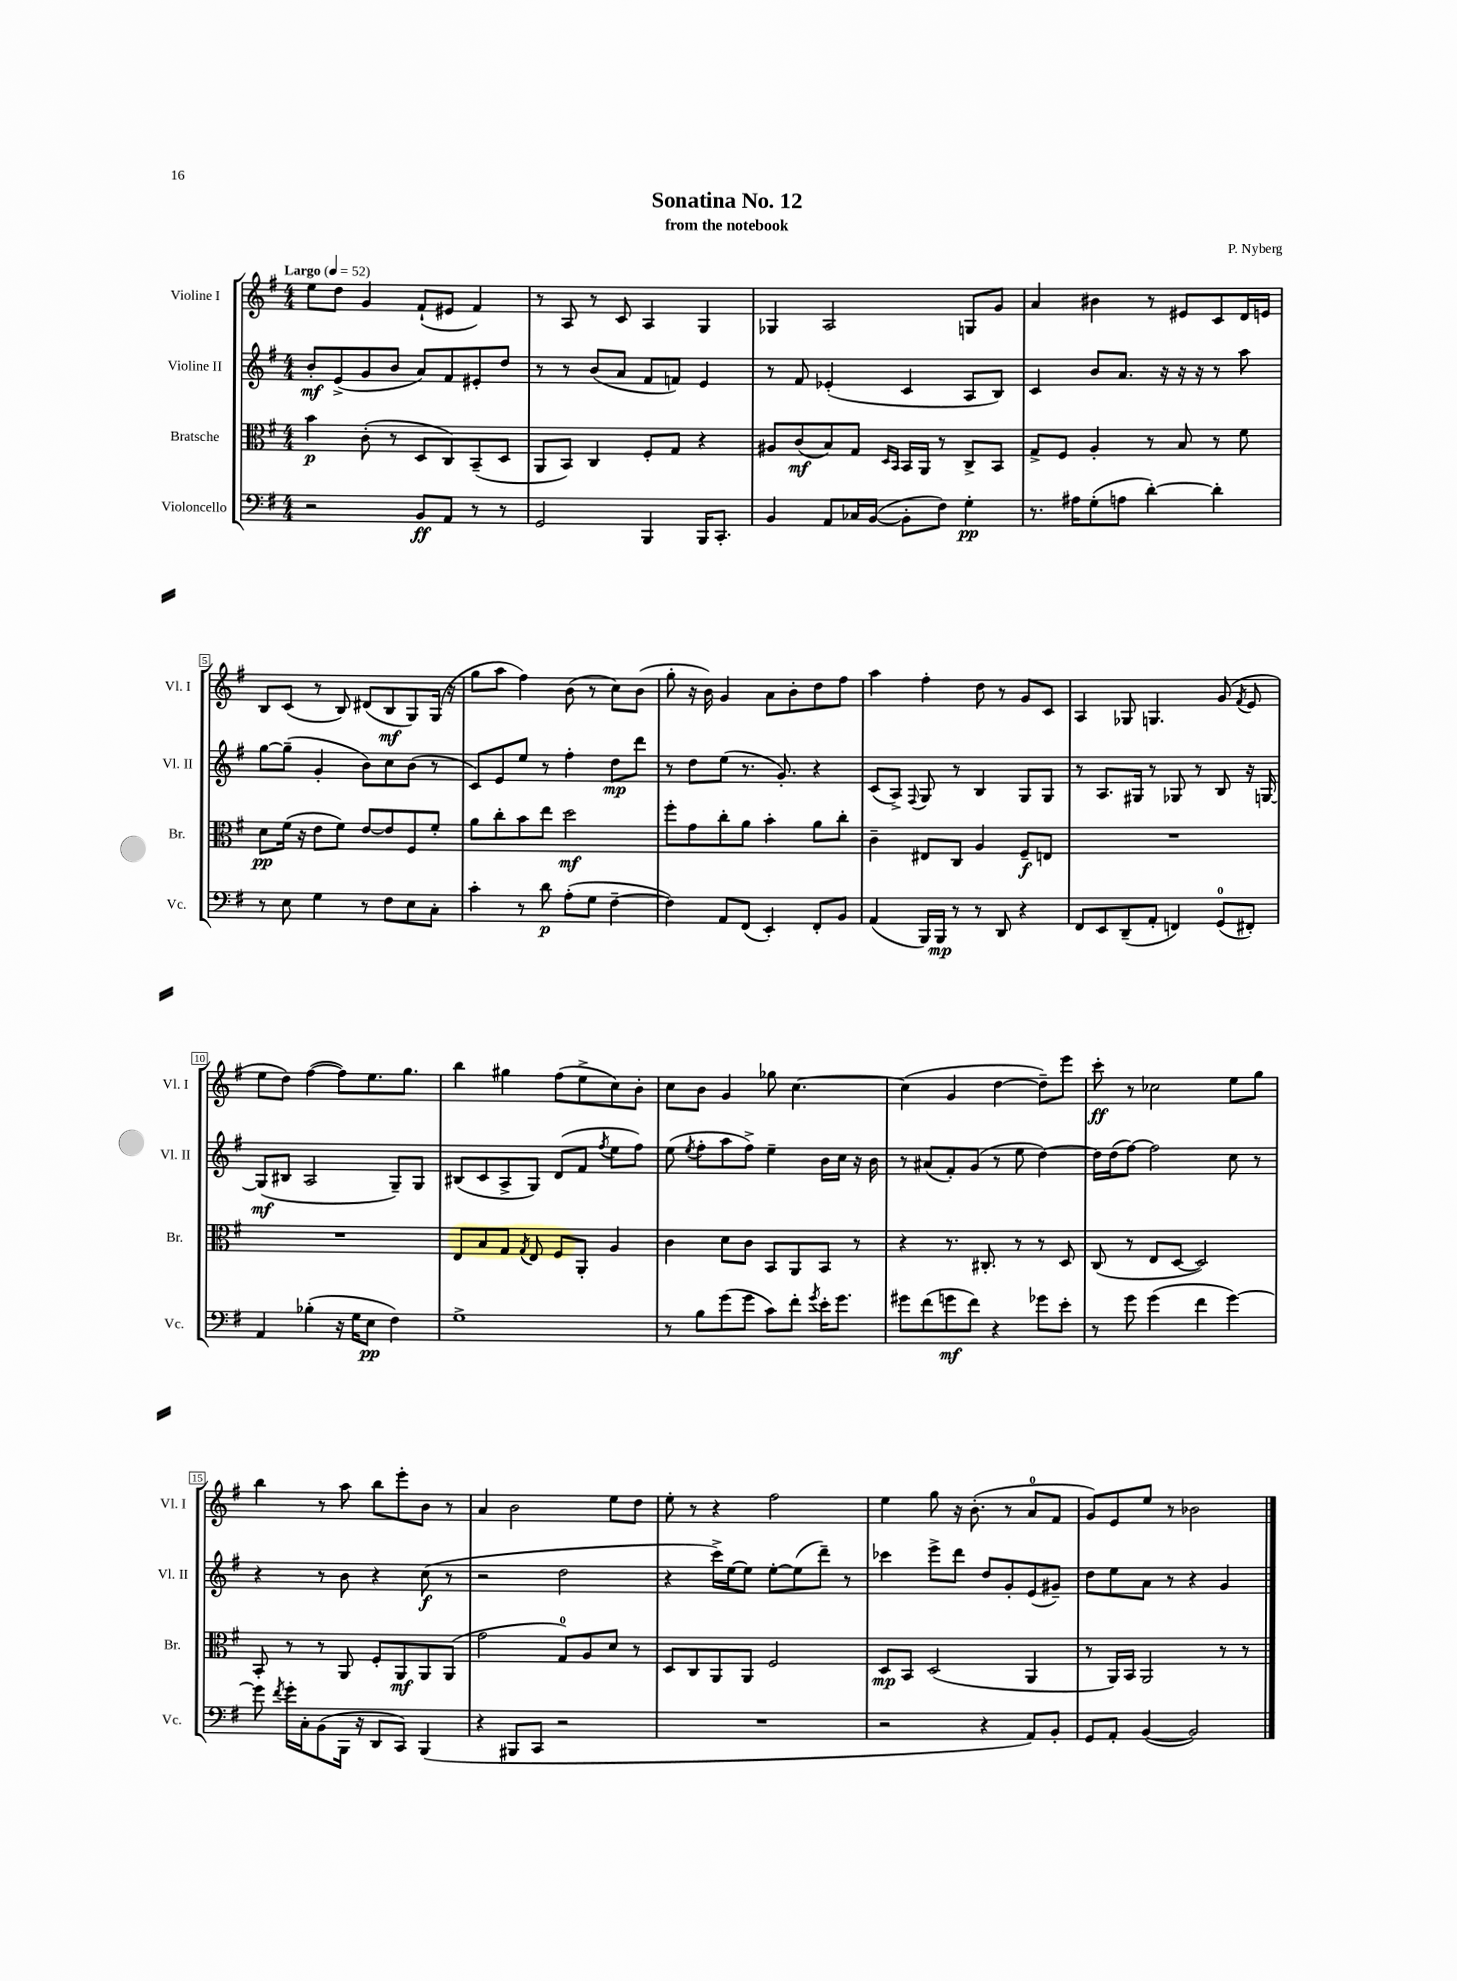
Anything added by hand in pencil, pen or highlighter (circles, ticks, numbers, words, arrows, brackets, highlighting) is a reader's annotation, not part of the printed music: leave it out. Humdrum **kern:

**kern	**dynam	**kern	**dynam	**kern	**dynam	**kern	**dynam
*part4	*part4	*part3	*part3	*part2	*part2	*part1	*part1
*staff4	*staff4	*staff3	*staff3	*staff2	*staff2	*staff1	*staff1
*I"Violoncello	*	*I"Bratsche	*	*I"Violine II	*	*I"Violine I	*
*I'Vc.	*	*I'Br.	*	*I'Vl. II	*	*I'Vl. I	*
*clefF4	*	*clefC3	*	*clefG2	*	*clefG2	*
*k[f#]	*	*k[f#]	*	*k[f#]	*	*k[f#]	*
*M4/4	*	*M4/4	*	*M4/4	*	*M4/4	*
*MM52	*	*MM52	*	*MM52	*	*MM52	*
=1	=1	=1	=1	=1	=1	=1	=1
!	!	!	!	!	!	!LO:TX:a:B:t=Largo	!
2r	.	4b\	p	8b'/L	mf	8ee\L	.
.	.	.	.	(8e^/	.	8dd\J	.
.	.	(8c'\	.	8g/	.	4g/	.
.	.	8r	.	8b/J	.	.	.
8BB/L	ff	8D/L	.	8a/L)	.	(8f#`/L	.
8AA/J	.	8C/)	.	8f#/	.	8e#X/J	.
8r	.	(8BB~/	.	8e#X'/	.	4f#/)	.
8r	.	8D/J	.	8dd/J	.	.	.
=2	=2	=2	=2	=2	=2	=2	=2
2GG/	.	8AA/L	.	8r	.	8r	.
.	.	8BB/J)	.	8r	.	8A/	.
.	.	4C/	.	(8b/L	.	8r	.
.	.	.	.	8a/J	.	8c/	.
4BBB/	.	8F#'/L	.	8f#/L	.	4A/	.
.	.	8G/J	.	8fn/J)	.	.	.
16BBB/KL	.	4r	.	4e/	.	4G/	.
8.CC'/J	.	.	.	.	.	.	.
=3	=3	=3	=3	=3	=3	=3	=3
4BB/	.	8A#X/L	.	8r	.	4G-X/	.
.	.	(8c/	mf	8f#/	.	.	.
8AA/L	.	8B/)	.	(4e-X'/	.	2A/	.
16C-X/L	.	8G/J	.	.	.	.	.
([16BB/JJ	.	.	.	.	.	.	.
.	.	16qqD/LL	.	.	.	.	.
.	.	16qqBB/JJ	.	.	.	.	.
8BB'\L]	.	16BB/LL	.	4c/	.	.	.
.	.	16AA/JJ	.	.	.	.	.
8F#\J)	.	8r	.	.	.	.	.
4G'\	pp	8C^/L	.	8A/L	.	8Gn/L	.
.	.	8BB/J	.	8B/J)	.	8g/J	.
=4	=4	=4	=4	=4	=4	=4	=4
8.r	.	8G^/L	.	4c/	.	4a/	.
.	.	8F#/J	.	.	.	.	.
16A#X\KL	.	.	.	.	.	.	.
(8G'\	.	4A'/	.	8b/L	.	4b#X\	.
8An\J	.	.	.	8.a/J	.	.	.
[4d'\)	.	8r	.	.	.	8r	.
.	.	.	.	16r	.	.	.
.	.	8B/	.	16r	.	8e#X/L	.
.	.	.	.	16r	.	.	.
4d'\]	.	8r	.	8r	.	8c/	.
.	.	8f#\	.	8aa\	.	16d/L	.
.	.	.	.	.	.	16en/JJ	.
!!LO:LB:g=z
=5	=5	=5	=5	=5	=5	=5	=5
8r	.	8d\L	pp	[8gg\L	.	8B/L	.
8E\	.	(16f#\Jk	.	(8gg~\J]	.	(8c/J	.
.	.	16r	.	.	.	.	.
4G\	.	8e\L	.	4g'/	.	8r	.
.	.	8f#\J)	.	.	.	8B/)	.
8r	.	[8e/L	.	8b\L)	.	(8d#X/L	.
8F#\L	.	8e/]	.	8cc\	.	8B/	mf
8E\	.	8F#/	.	(8b\J	.	8G/)	.
8C'\J	.	8f#'/J	.	8r	.	(16G/Jk	.
.	.	.	.	.	.	16r	.
=6	=6	=6	=6	=6	=6	=6	=6
4c'\	.	8a\L	.	8c/L)	.	8gg\L	.
.	.	8cc'\	.	8e/	.	8aa\J	.
8r	.	8b\	.	8ee/J	.	4ff#\)	.
8d\	p	8ee\J	.	8r	.	.	.
(8A'\L	.	2dd\	mf	4ff#'\	.	(8b\	.
8G\J	.	.	.	.	.	8r	.
[4F#~\	.	.	.	8dd\L	mp	8cc\L)	.
.	.	.	.	8ddd\J	.	(8b\J	.
=7	=7	=7	=7	=7	=7	=7	=7
4F#\])	.	8ff#'\L	.	8r	.	8gg'\	.
.	.	8g\	.	8dd\L	.	16r	.
.	.	.	.	.	.	16b\)	.
8AA/L	.	8cc'\	.	(8ee\J	.	4g/	.
(8FF#/J	.	8a\J	.	8.r	.	.	.
4EE'/)	.	4b'\	.	.	.	8a\L	.
.	.	.	.	8.g'/)	.	.	.
.	.	.	.	.	.	8b'\	.
8FF#'/L	.	8a\L	.	4r	.	8dd\	.
8BB/J	.	8cc'\J	.	.	.	8ff#\J	.
=8	=8	=8	=8	=8	=8	=8	=8
(4AA/	.	4c~\	.	(8c/L	.	4aa\	.
.	.	.	.	8A^/J)	.	.	.
.	.	.	.	8qqF#/	.	.	.
16BBB/LL)	.	8E#X/L	.	8G/	.	4ff#'\	.
16BBB/JJ	mp	.	.	.	.	.	.
8r	.	8C/J	.	8r	.	.	.
8r	.	4A/	.	4B/	.	8dd\	.
8DD/	.	.	.	.	.	8r	.
4r	.	8F#~/L	f	8G/L	.	8g/L	.
.	.	8En/J	.	8G/J	.	8c/J	.
=9	=9	=9	=9	=9	=9	=9	=9
8FF#/L	.	1r	.	8r	.	4A/	.
8EE/	.	.	.	8.A/L	.	.	.
(8DD~/	.	.	.	.	.	8G-X/	.
.	.	.	.	16G#X/Jk	.	.	.
8AA'/J	.	.	.	8r	.	4.Gn/	.
4FFn/)	.	.	.	8G-X/	.	.	.
.	.	.	.	8r	.	.	.
(8GG/L	.	.	.	8B/	.	(8g/	.
.	.	.	.	.	.	8qf#/	.
8FF#X'/J)	.	.	.	16r	.	8e/	.
.	.	.	.	[16Gn/	.	.	.
!!LO:LB:g=z
=10	=10	=10	=10	=10	=10	=10	=10
4AA/	.	1r	.	(8G/L]	mf	8ee\L	.
.	.	.	.	8B#X/J	.	8dd\J)	.
(4B-X'\	.	.	.	2A/	.	([4ff#\	.
16r	.	.	.	.	.	8ff#\L])	.
16G\KL	.	.	.	.	.	.	.
8E\J	pp	.	.	.	.	8.ee\	.
4F#\)	.	.	.	8G~/L)	.	.	.
.	.	.	.	.	.	8.gg\J	.
.	.	.	.	8G/J	.	.	.
=11	=11	=11	=11	=11	=11	=11	=11
1G^	.	8E/L	.	(8B#X/L	.	4bb\	.
.	.	8B/	.	8c/	.	.	.
.	.	8G/J	.	8A^/	.	4gg#X\	.
.	.	8qG/	.	.	.	.	.
.	.	8E/	.	8G/J)	.	.	.
.	.	8F#/L	.	(8d/L	.	(8ff#\L	.
.	.	8AA'/J	.	8f#/J	.	8ee^\	.
.	.	.	.	8qff#/	.	.	.
.	.	4A/	.	8ee\L	.	8cc\)	.
.	.	.	.	8ff#\J)	.	8b'\J	.
=12	=12	=12	=12	=12	=12	=12	=12
8r	.	4c\	.	(8ee\	.	8cc\L	.
.	.	.	.	8qee/	.	.	.
8B\L	.	.	.	8ff#'\L	.	8b\J	.
(8g\	.	8d\L	.	8aa\	.	4g/	.
8g\J	.	8c\J	.	8ff#^\J)	.	.	.
8c\L)	.	8BB/L	.	4ee~\	.	8gg-X\	.
8f#'\J	.	8AA/	.	.	.	[4.cc\	.
8qg/	.	.	.	.	.	.	.
16e'\KL	.	8BB/J	.	16b\LL	.	.	.
8.g\J	.	.	.	16cc\JJ	.	.	.
.	.	8r	.	16r	.	.	.
.	.	.	.	16b\	.	.	.
=13	=13	=13	=13	=13	=13	=13	=13
8g#X\L	.	4r	.	8r	.	(4cc\]	.
(8f#\	.	.	.	(8a#X/L	.	.	.
8gn\	mf	8.r	.	8f#'/)	.	4g/	.
8f#\J)	.	.	.	(8g/J	.	.	.
.	.	8.C#X'/	.	.	.	.	.
4r	.	.	.	8r	.	[4dd\	.
.	.	8r	.	8ee\	.	.	.
8g-X\L	.	8r	.	[4dd\)	.	8dd~\L])	.
8e'\J	.	8D/	.	.	.	8eee\J	.
=14	=14	=14	=14	=14	=14	=14	=14
8r	.	(8C/	.	16dd\LL]	.	8ccc'\	ff
.	.	.	.	(16dd\J	.	.	.
8g\	.	8r	.	[8ff#\J)	.	8r	.
(4g\	.	8E/L	.	2ff#\]	.	2cc-X\	.
.	.	[8D/J	.	.	.	.	.
4f#\	.	2D/])	.	.	.	.	.
[4g\)	.	.	.	8cc\	.	8ee\L	.
.	.	.	.	8r	.	8gg\J	.
!!LO:LB:g=z
=15	=15	=15	=15	=15	=15	=15	=15
8g\]	.	8BB'/	.	4r	.	4bb\	.
8qf#/	.	.	.	.	.	.	.
16g'\LL	.	8r	.	.	.	.	.
16C'\J	.	.	.	.	.	.	.
(8BB\	.	8r	.	8r	.	8r	.
16BBB\Jk	.	8AA/	.	8b\	.	8aa\	.
16r	.	.	.	.	.	.	.
8DD/L	.	8F#'/L	.	4r	.	8bb\L	.
8CC/J)	.	8AA/	mf	.	.	8eee'\	.
(4BBB/	.	8AA/	.	(8cc\	f	8b\J	.
.	.	(8AA/J	.	8r	.	8r	.
=16	=16	=16	=16	=16	=16	=16	=16
4r	.	2g\	.	2r	.	4a/	.
8BBB#X/L	.	.	.	.	.	2b\	.
8CC/J	.	.	.	.	.	.	.
2r	.	8G/L)	.	2dd\	.	.	.
.	.	8A/	.	.	.	.	.
.	.	8d/J	.	.	.	8ee\L	.
.	.	8r	.	.	.	8dd\J	.
=17	=17	=17	=17	=17	=17	=17	=17
1r	.	8D/L	.	4r	.	8ee'\	.
.	.	8C/	.	.	.	8r	.
.	.	8AA/	.	16ccc^\LL)	.	4r	.
.	.	.	.	[16ee\J	.	.	.
.	.	8AA/J	.	8ee\J]	.	.	.
.	.	2F#/	.	[8ee'\L	.	2ff#\	.
.	.	.	.	(8ee\]	.	.	.
.	.	.	.	8ddd~\J)	.	.	.
.	.	.	.	8r	.	.	.
=18	=18	=18	=18	=18	=18	=18	=18
2r	.	8D/L	mp	4ccc-X\	.	4ee\	.
.	.	8BB/J	.	.	.	.	.
.	.	(2D/	.	8eee^\L	.	8gg\	.
.	.	.	.	8ddd\J	.	16r	.
.	.	.	.	.	.	(8.b'\	.
4r	.	.	.	8dd/L	.	.	.
.	.	.	.	8g'/	.	8r	.
8AA/L)	.	4AA/	.	(8e/	.	8a/L	.
8BB'/J	.	.	.	8g#X~/J)	.	8f#/J	.
=19	=19	=19	=19	=19	=19	=19	=19
8GG/L	.	8r	.	8dd\L	.	8g/L)	.
8AA'/J	.	16AA/LL)	.	8ee\	.	8e/	.
.	.	16BB/JJ	.	.	.	.	.
([4BB/	.	2AA/	.	8a\J	.	8ee/J	.
.	.	.	.	8r	.	8r	.
2BB/])	.	.	.	4r	.	2b-X\	.
.	.	8r	.	4g/	.	.	.
.	.	8r	.	.	.	.	.
==	==	==	==	==	==	==	==
*-	*-	*-	*-	*-	*-	*-	*-
